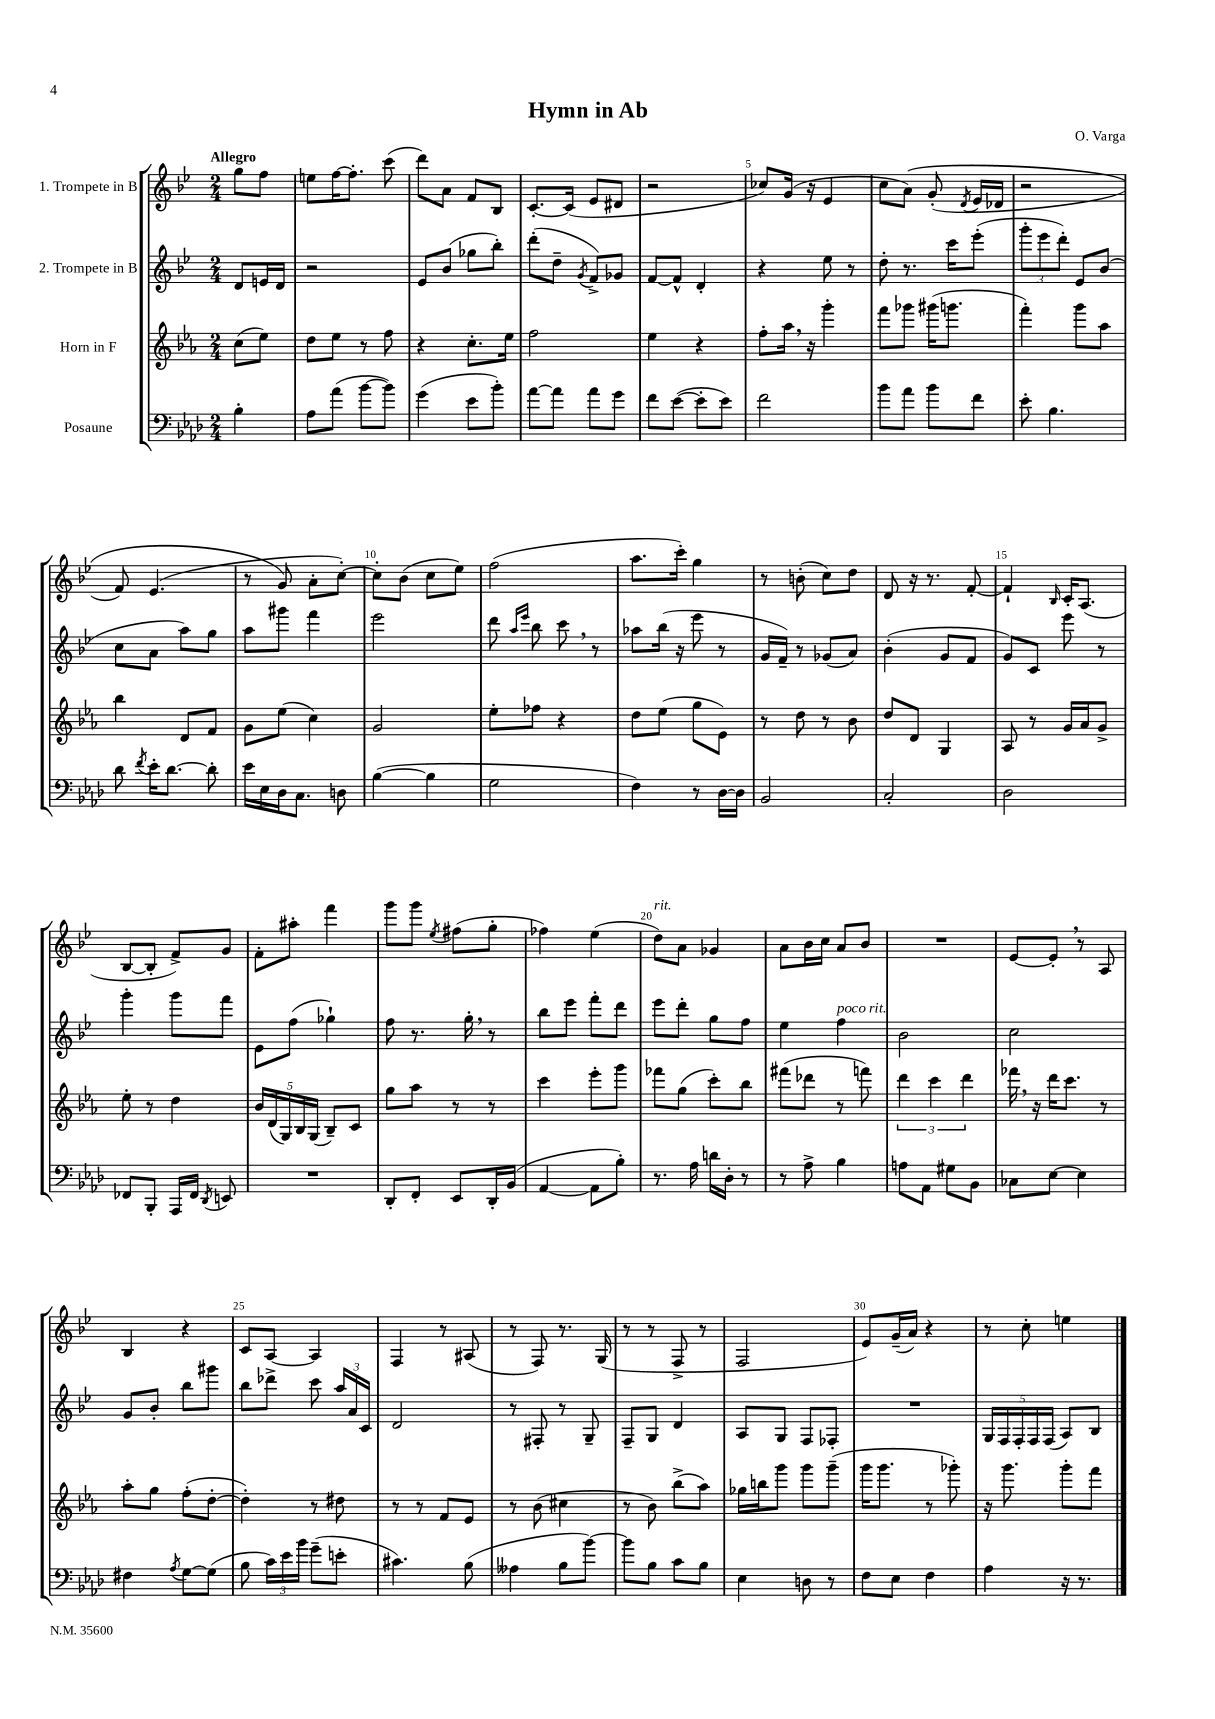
\header { title = "Hymn in Ab" composer = "O. Varga" }
<<
\new StaffGroup <<
\new Staff = "s0" \with { instrumentName = "1. Trompete in B" } {
    \clef treble \key bes \major \numericTimeSignature \time 2/4 \partial 4 \tempo "Allegro"
    \autoBeamOff g''8[ f''8] |
    e''8[ f''16~ f''8.]-. c'''8( |
    d'''8[) a'8] f'8[ bes8] |
    c'8.[~-. c'16]( ees'8[ dis'8] |
    r2 |
    ces''8[) g'16]( r16 ees'4 |
    c''8[ a'8])\( g'8-.( \acciaccatura { d'8 } ees'16[ des'16] |
    r2 |
    f'8) ees'4.( |
    r8 g'8\) a'8[-. c''8]~-.) |
    c''8[-. bes'8]( c''8[ ees''8]) |
    f''2( |
    a''8.[ c'''16]-.) g''4 |
    r8 b'8-.( c''8[) d''8] |
    d'8 r16 r8. f'8~-. |
    f'4-! \grace { bes16 } c'16[-. a8.]( |
    bes8[~ bes8]-. f'8[->) g'8] |
    f'8[-. ais''8]-. f'''4 |
    g'''8[ g'''8] \acciaccatura { ees''8 } fis''8[( g''8]-. |
    fes''4) ees''4( |
    d''8[^\markup { \italic "rit." }) a'8] ges'4 |
    a'8[ bes'16 c''16] a'8[ bes'8] |
    R2 |
    ees'8[~ ees'8]-. \breathe r8 a8 |
    bes4 r4 |
    c'8[ a8]~ a4 |
    f4 r8 ais8( |
    r8 f8) r8. g16( |
    r8 r8 f8-> r8 |
    f2 |
    ees'8[) g'16--( a'16]) r4 |
    r8 c''8-. e''4 \bar "|." |
}
\new Staff = "s1" \with { instrumentName = "2. Trompete in B" } {
    \clef treble \key bes \major \numericTimeSignature \time 2/4 \partial 4
    \autoBeamOff d'8[ e'16 d'16] |
    r2 |
    ees'8[ bes'8]( ges''8[ bes''8]-.) |
    d'''8[-.( d''8]-- \acciaccatura { g'8 } f'8[->) ges'8] |
    f'8[~ f'8]-^ d'4-. |
    r4 ees''8 r8 |
    d''8-. r8. c'''16[ ees'''8]-.( |
    \tuplet 3/2 { g'''8[-. ees'''8 d'''8]-.) } ees'8[ bes'8]( |
    c''8[ a'8] a''8[) g''8] |
    a''8[ gis'''8] f'''4 |
    ees'''2 |
    d'''8 \grace { a''16[ ees'''16] } bes''8 c'''8 \breathe r8 |
    aes''8[ bes''16]( r16 ees'''8 r8 |
    g'16[ f'16]--) r8 ges'8[( a'8]) |
    bes'4-.( g'8[ f'8] |
    g'8[) c'8] ees'''8 r8 |
    g'''4-. g'''8[ f'''8] |
    ees'8[ f''8]( ges''4-!) |
    f''8 r8. g''16-. \breathe r8 |
    bes''8[ ees'''8] f'''8[-. d'''8] |
    ees'''8[ d'''8]-. g''8[ f''8] |
    ees''4 f''4^\markup { \italic "poco rit." } |
    bes'2 |
    c''2 |
    g'8[ bes'8]-. bes''8[ gis'''8] |
    bes''8[ des'''8]-> c'''8 \tuplet 3/2 { a''16[ a'16 c'16] } |
    d'2 |
    r8 fis8-. r8 g8-- |
    f8[-- g8] d'4 |
    a8[ g8] f8[ fes8]-. |
    R2 |
    \tuplet 5/4 { g16[ f16 f16-. f16 f16]( } a8[) bes8] \bar "|." |
}
\new Staff = "s2" \with { instrumentName = "Horn in F" } {
    \clef treble \key ees \major \numericTimeSignature \time 2/4 \partial 4
    \autoBeamOff c''8[( ees''8]) |
    d''8[ ees''8] r8 f''8 |
    r4 c''8.[-. ees''16] |
    f''2 |
    ees''4 r4 |
    f''8[-. aes''16] \breathe r16 g'''4-. |
    f'''8[ ges'''8] gis'''16[( g'''8.] |
    f'''4-.) g'''8[ aes''8] |
    bes''4 d'8[ f'8] |
    g'8[ ees''8]( c''4) |
    g'2 |
    ees''8[-. fes''8] r4 |
    d''8[ ees''8]( g''8[ ees'8]) |
    r8 d''8 r8 bes'8 |
    d''8[ d'8] g4 |
    aes8 r8 g'16[ aes'16 g'8]-> |
    ees''8-. r8 d''4 |
    \tuplet 5/4 { bes'16[ d'16( g16) bes16 g16]( } bes8[--) c'8] |
    g''8[ aes''8] r8 r8 |
    c'''4 ees'''8[-. g'''8] |
    fes'''8[ g''8]( c'''8[-.) bes''8] |
    fis'''8[( des'''8] r8 f'''8) |
    \tuplet 3/2 { d'''4 c'''4 d'''4 } |
    fes'''16 \breathe r16 d'''16[ c'''8.] r8 |
    aes''8[-. g''8] f''8[-.( d''8]~-. |
    d''4-.) r8 dis''8 |
    r8 r8 f'8[ ees'8] |
    r8 bes'8( cis''4 |
    r8 bes'8) bes''8[->( aes''8]) |
    ges''16[ b''16 g'''8] g'''8[ g'''8]--( |
    g'''16[ g'''8.] r8 ges'''8-.) |
    r16 g'''8. g'''8[-. f'''8] \bar "|." |
}
\new Staff = "s3" \with { instrumentName = "Posaune" } {
    \clef bass \key aes \major \numericTimeSignature \time 2/4 \partial 4
    \autoBeamOff bes4-. |
    aes8[ aes'8]( bes'8[~ bes'8]) |
    g'4( ees'8[ bes'8]-.) |
    aes'8[~ aes'8] aes'8[ g'8] |
    f'8[ ees'8]~( ees'8[-. ees'8]) |
    f'2 |
    bes'8[ aes'8] bes'8[ f'8] |
    ees'8-. bes4. |
    des'8 \acciaccatura { f'8 } ees'16[-. des'8.]~ des'8-. |
    ees'16[ ees16 des16 c8.] d8 |
    bes4~( bes4 |
    g2 |
    f4) r8 des16[~ des16] |
    bes,2 |
    c2-. |
    des2 |
    fes,8[ bes,,8]-. aes,,16[ fes,16] \acciaccatura { des,8 } e,8 |
    R2 |
    des,8[-. f,8]-. ees,8[ des,16-. bes,16]( |
    aes,4~ aes,8[ bes8]-.) |
    r8. aes16 d'16[ des16]-. r8 |
    r8 aes8-> bes4 |
    a8[ aes,8] gis8[ bes,8] |
    ces8[ ees8]~ ees4 |
    fis4 \acciaccatura { aes8 } g8[~ g8]( |
    bes8 \tuplet 3/2 { c'16[) ees'16 bes'16] } g'8[--( e'8]-. |
    cis'4.) bes8( |
    aeses4 bes8[ bes'8]~) |
    bes'8[ bes8] c'8[ bes8] |
    ees4 d8 r8 |
    f8[ ees8] f4 |
    aes4 r16 r8. \bar "|." |
}
>>
>>
\layout { \context { \Score \override BarNumber.break-visibility = ##(#f #t #t) barNumberVisibility = #(every-nth-bar-number-visible 5) } }
